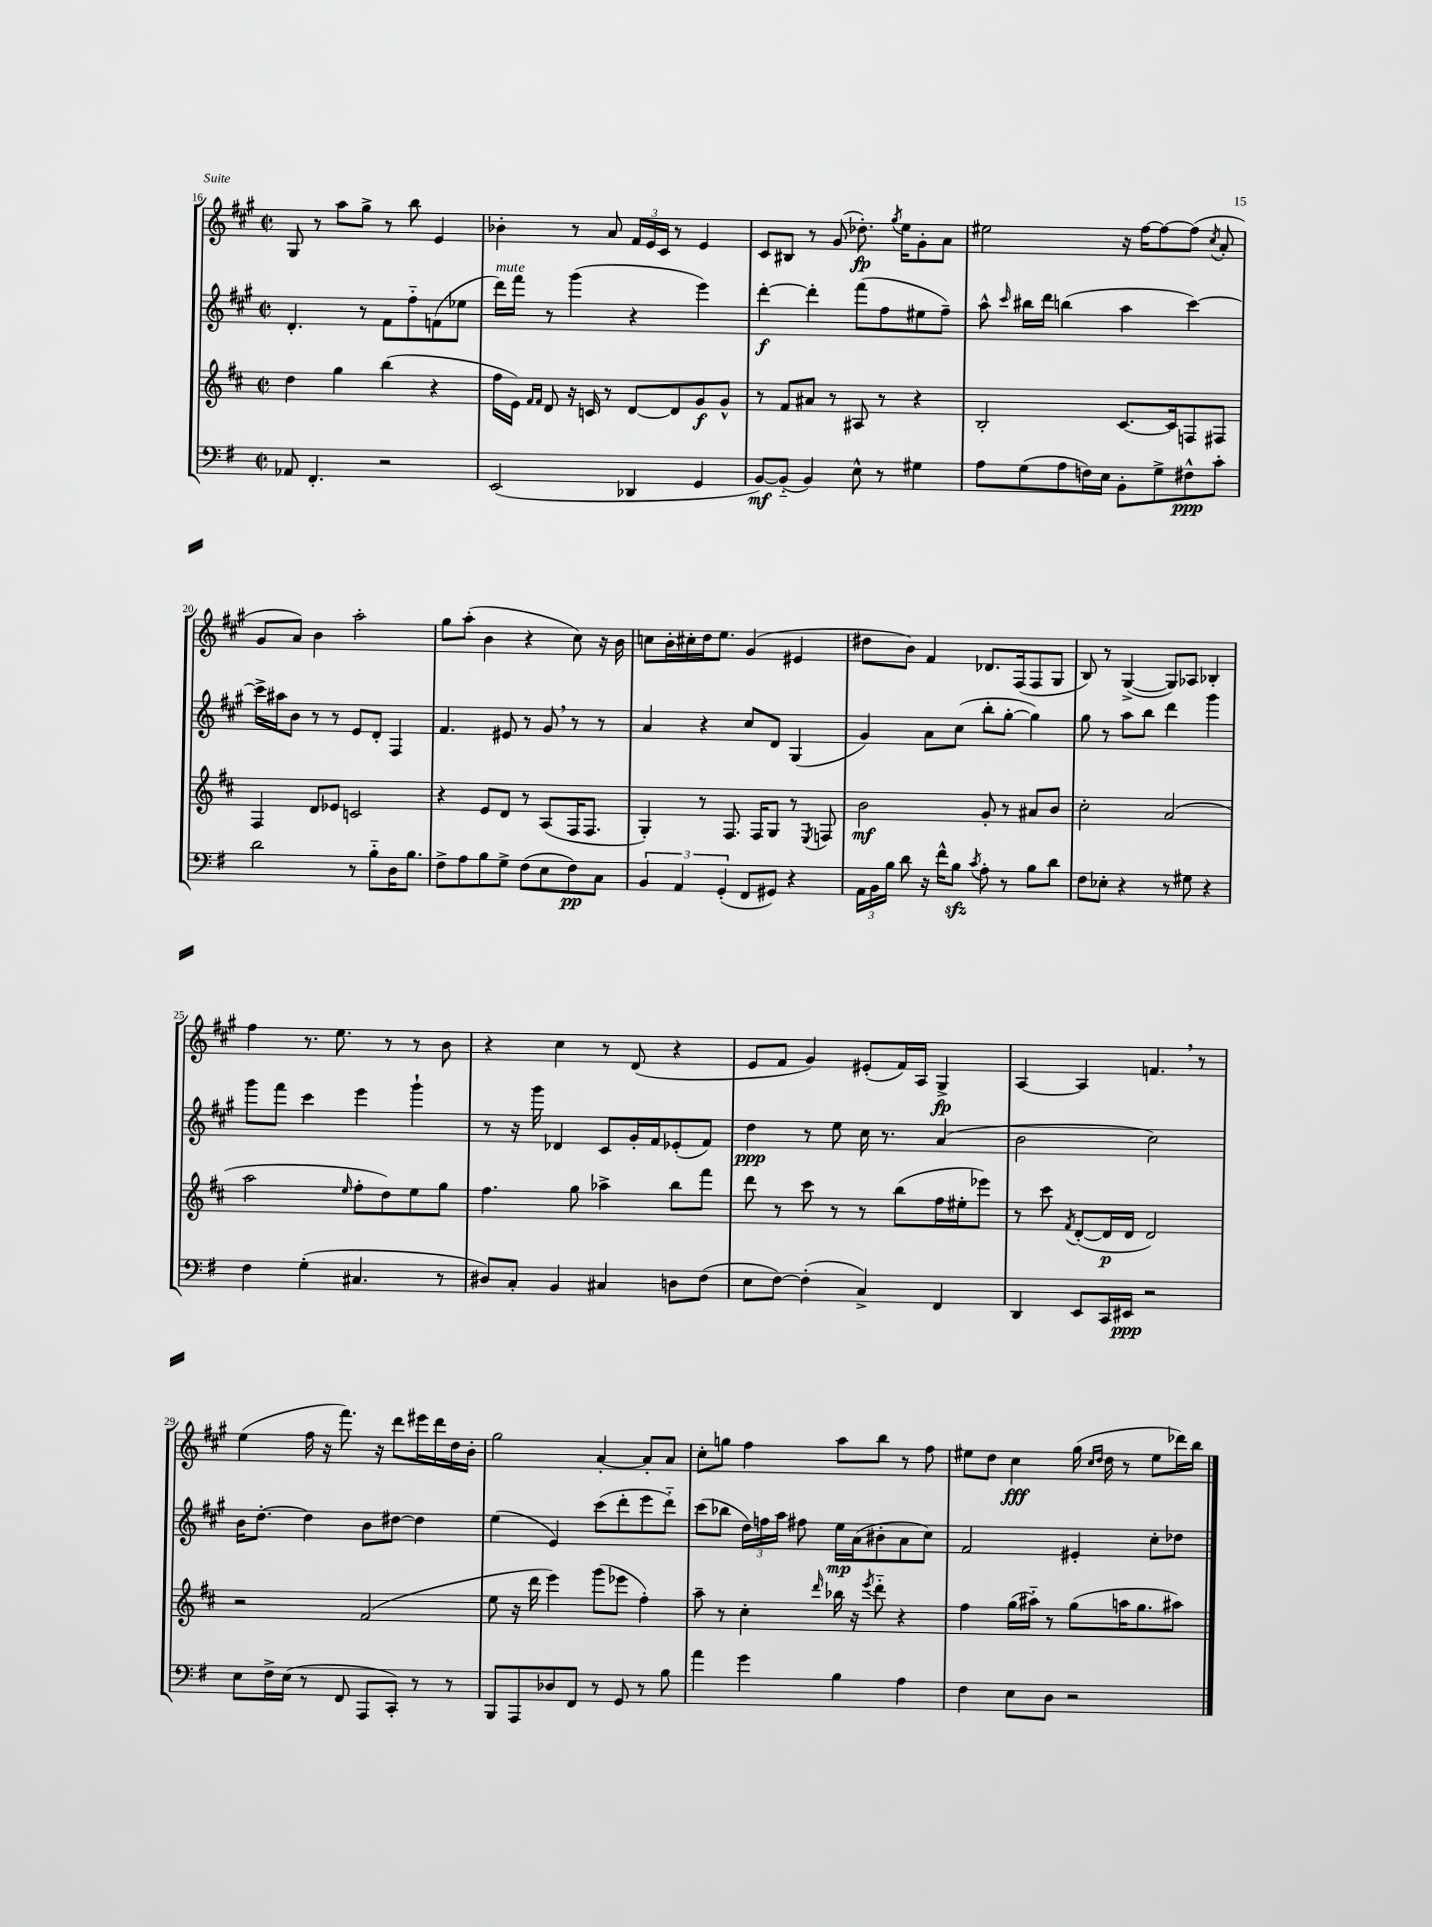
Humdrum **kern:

**kern	**dynam	**kern	**dynam	**kern	**dynam	**kern	**dynam
*part4	*part4	*part3	*part3	*part2	*part2	*part1	*part1
*staff4	*staff4	*staff3	*staff3	*staff2	*staff2	*staff1	*staff1
*clefF4	*	*clefG2	*	*clefG2	*	*clefG2	*
*k[f#]	*	*k[f#c#]	*	*k[f#c#g#]	*	*k[f#c#g#]	*
*M2/2	*	*M2/2	*	*M2/2	*	*M2/2	*
*met(c|)	*	*met(c|)	*	*met(c|)	*	*met(c|)	*
=16	=16	=16	=16	=16	=16	=16	=16
8AA-X/	.	4dd\	.	4.d'/	.	8G#/	.
4.FF#'/	.	.	.	.	.	8r	.
.	.	4gg\	.	.	.	8aa\L	.
.	.	.	.	8r	.	8gg#^\J	.
2r	.	(4bb\	.	8f#\L	.	8r	.
.	.	.	.	8ff#\	.	8bb\	.
.	.	4r	.	(8fn\	.	4e/	.
.	.	.	.	8ee-X\J	.	.	.
=17	=17	=17	=17	=17	=17	=17	=17
!	!	!	!	!LO:TX:a:i:t=mute	!	!	!
(2EE/	.	16ff#\LL	.	16ddd\LL)	.	4b-X'\	.
.	.	16e\JJ)	.	16fff#\JJ	.	.	.
.	.	16qqf#/LL	.	.	.	.	.
.	.	16qqf#/JJ	.	.	.	.	.
.	.	8d/	.	8r	.	.	.
.	.	16r	.	(4ggg#\	.	8r	.
.	.	16cn/	.	.	.	.	.
.	.	8r	.	.	.	8a/	.
4DD-X/	.	[8d/L	.	4r	.	24f#/LL	.
.	.	.	.	.	.	24e/	.
.	.	.	.	.	.	24c#/JJ	.
.	.	8d/]	.	.	.	8r	.
4GG/	.	8g/	f	4eee\)	.	4e/	.
.	.	8g^^/J	.	.	.	.	.
=18	=18	=18	=18	=18	=18	=18	=18
[8BB/L)	mf	8r	.	[4ddd'\	f	8c#/L	.
(8BB/J]	.	8f#/L	.	.	.	8B#X/J	.
4BB/)	.	8a#X/J	.	4ddd'\]	.	8r	.
.	.	8r	.	.	.	(8g#/	.
8E^^\	.	8A#X/	.	(8fff#\L	.	8.dd-X'\)	fp
8r	.	8r	.	8ff#\	.	.	.
.	.	.	.	.	.	8qgg#/	.
.	.	.	.	.	.	16ee\KL	.
4G#X\	.	4r	.	8ee#X\	.	8g#'\	.
.	.	.	.	8ff#~\J)	.	8a\J	.
=19	=19	=19	=19	=19	=19	=19	=19
8A\L	.	2B'/	.	8aa^^\	.	2ee#X\	.
.	.	.	.	16qqccc#/	.	.	.
(8G\	.	.	.	16bb#X\LL	.	.	.
.	.	.	.	16ddd\JJ	.	.	.
8A\	.	.	.	(4bbn\	.	.	.
16Fn\L)	.	.	.	.	.	.	.
16E\JJ	.	.	.	.	.	.	.
8BB'\L	.	[8.c#/L	.	4aa\	.	16r	.
.	.	.	.	.	.	[16ff#\KL	.
8G^\	.	.	.	.	.	8ff#\_	.
.	.	16c#/k]	.	.	.	.	.
8F#X^^\	ppp	8Fn/	.	[4ccc#\)	.	(8ff#\J]	.
.	.	.	.	.	.	8qcc#/	.
8c'\J	.	8F#X/J	.	.	.	8a'/	.
!!LO:LB:g=z
=20	=20	=20	=20	=20	=20	=20	=20
2d\	.	4F#/	.	16ccc#^\LL]	.	8g#/L	.
.	.	.	.	16aa#X\J	.	.	.
.	.	.	.	8b\J	.	8a/J)	.
.	.	8d/L	.	8r	.	4b\	.
.	.	8e-X/J	.	8r	.	.	.
8r	.	2cn/	.	8e/L	.	2aa'\	.
8B\L	.	.	.	8d'/J	.	.	.
16D\K	.	.	.	4F#/	.	.	.
8.B\J	.	.	.	.	.	.	.
=21	=21	=21	=21	=21	=21	=21	=21
8F#^\L	.	4r	.	4.f#/	.	8gg#\L	.
8A\	.	.	.	.	.	(8aa'\J	.
8B\	.	8e/L	.	.	.	4b\	.
8G^\J	.	8d/J	.	8e#X/	.	.	.
(8F#\L	.	8r	.	8r	.	4r	.
8E\	.	(8A/L	.	8g#,/	.	.	.
8F#\)	pp	16F#/K	.	8r	.	8cc#\)	.
.	.	8.F#/J	.	.	.	.	.
8C\J	.	.	.	8r	.	16r	.
.	.	.	.	.	.	16b\	.
=22	=22	=22	=22	=22	=22	=22	=22
6BB/	.	4G'/)	.	4a/	.	8ccn\L	.
.	.	.	.	.	.	16b'\L	.
6AA/	.	.	.	.	.	.	.
.	.	.	.	.	.	16cc#X'\	.
.	.	8r	.	4r	.	16dd\J	.
.	.	.	.	.	.	8.ee\J	.
(6GG'/	.	.	.	.	.	.	.
.	.	8.F#/	.	.	.	.	.
8FF#/L	.	.	.	8cc#/L	.	(4g#/	.
.	.	16F#/KL	.	.	.	.	.
8GG#X/J)	.	8G/J	.	8d/J	.	.	.
4r	.	8r	.	(4G#/	.	4e#X/	.
.	.	8qE/	.	.	.	.	.
.	.	8Fn/	.	.	.	.	.
=23	=23	=23	=23	=23	=23	=23	=23
24AA\LL	.	2b\	mf	4g#/)	.	8dd#X\L	.
24BB\	.	.	.	.	.	.	.
24B\JJ	.	.	.	.	.	.	.
8d\	.	.	.	.	.	8b\J)	.
16r	.	.	.	8a\L	.	4f#/	.
16f#^^\KL	.	.	.	.	.	.	.
8Bzz\J	.	.	.	(8cc#\J	.	.	.
8qc/	.	.	.	.	.	.	.
8A'\	.	8g'/	.	8bb'\L	.	8.d-X/L	.
8r	.	8r	.	[8gg#'\J	.	.	.
.	.	.	.	.	.	(16F#/k	.
8B\L	.	8a#X/L	.	4gg#\])	.	8F#/	.
8d\J	.	8b/J	.	.	.	8G#/J	.
=24	=24	=24	=24	=24	=24	=24	=24
8F#\L	.	2cc#'\	.	8gg#\	.	8B/)	.
8E-X'\J	.	.	.	8r	.	8r	.
4r	.	.	.	8aa\L	.	([4G#^/	.
.	.	.	.	8bb\J	.	.	.
8r	.	(2a/	.	4ddd\	.	8G#/L])	.
8G#X\	.	.	.	.	.	8A-X/J	.
4r	.	.	.	4ggg#\	.	4B-X'/	.
!!LO:LB:g=z
=25	=25	=25	=25	=25	=25	=25	=25
4F#\	.	2aa\	.	8ggg#\L	.	4ff#\	.
.	.	.	.	8fff#\J	.	.	.
(4G'\	.	.	.	4ccc#\	.	8.r	.
.	.	.	.	.	.	8.ee\	.
.	.	16qqee/	.	.	.	.	.
4.C#X/	.	8ff#'\L	.	4eee\	.	.	.
.	.	8dd\)	.	.	.	8r	.
.	.	8ee\	.	4ggg#`\	.	8r	.
8r	.	8gg\J	.	.	.	8b\	.
=26	=26	=26	=26	=26	=26	=26	=26
8D#X/L)	.	4.ff#\	.	8r	.	4r	.
8C'/J	.	.	.	16r	.	.	.
.	.	.	.	16ggg#\	.	.	.
4BB/	.	.	.	4d-X/	.	4cc#\	.
.	.	8gg\	.	.	.	.	.
4C#X/	.	4aa-X^\	.	8c#/L	.	8r	.
.	.	.	.	16g#'/L	.	(8d/	.
.	.	.	.	16f#/J	.	.	.
8Dn\L	.	8bb\L	.	(8e-X'/	.	4r	.
(8F#\J	.	8fff#\J	.	8f#/J)	.	.	.
=27	=27	=27	=27	=27	=27	=27	=27
8E\L	.	8ddd\	.	4dd\	ppp	8e/L	.
[8F#\J)	.	8r	.	.	.	8f#/J	.
(4F#'\]	.	8ccc#\	.	8r	.	4g#/)	.
.	.	8r	.	8ee\	.	.	.
4C^/)	.	8r	.	16cc#\	.	(8e#X'/L	.
.	.	.	.	8.r	.	.	.
.	.	(8bb\L	.	.	.	16f#/L)	.
.	.	.	.	.	.	16A/JJ	.
4FF#/	.	16ff#\L	.	(4a/	.	4G#^/	fp
.	.	16ee#X'\J	.	.	.	.	.
.	.	8eee-X\J)	.	.	.	.	.
=28	=28	=28	=28	=28	=28	=28	=28
4DD/	.	8r	.	2b\	.	[4A/	.
.	.	8ccc#\	.	.	.	.	.
.	.	8qf#/	.	.	.	.	.
8EE/L	.	([8d'/L	.	.	.	4A/]	.
16CC/L	.	16d/L]	p	.	.	.	.
16EE#X/JJ	ppp	16d/JJ	.	.	.	.	.
2r	.	2d/)	.	2cc#\)	.	4.fn,/	.
.	.	.	.	.	.	8r	.
!!LO:LB:g=z
=29	=29	=29	=29	=29	=29	=29	=29
8E\L	.	2r	.	16b\KL	.	(4ee\	.
.	.	.	.	[8.dd'\J	.	.	.
16F#^\L	.	.	.	.	.	.	.
(16E\JJ	.	.	.	.	.	.	.
8r	.	.	.	4dd\]	.	16ff#\	.
.	.	.	.	.	.	16r	.
8FF#/	.	.	.	.	.	8.fff#\)	.
8AAA/L	.	(2f#/	.	8b\L	.	.	.
.	.	.	.	.	.	16r	.
8CC'/J)	.	.	.	[8dd#X\J	.	8ddd\L	.
8r	.	.	.	4dd#\]	.	16eee#X\L	.
.	.	.	.	.	.	16ddd\	.
8r	.	.	.	.	.	16dd\	.
.	.	.	.	.	.	16b'\JJ	.
=30	=30	=30	=30	=30	=30	=30	=30
8BBB/L	.	8ee\	.	(4ee\	.	2gg#\	.
8AAA/	.	16r	.	.	.	.	.
.	.	16ddd\	.	.	.	.	.
8D-X/	.	4eee\)	.	4e/)	.	.	.
8FF#/J	.	.	.	.	.	.	.
8r	.	(8ggg\L	.	(8ccc#\L	.	[4a'/	.
8GG/	.	8eee-X\J	.	8ddd'\	.	.	.
8r	.	4ff#'\)	.	8eee\	.	8a'/L]	.
8B\	.	.	.	8ddd\J)	.	8a/J	.
=31	=31	=31	=31	=31	=31	=31	=31
4a\	.	8aa~\	.	(8ccc#\L	.	8cc#'\L	.
.	.	8r	.	8bb-X\J	.	8ggn\J	.
4g\	.	4cc#'\	.	24dd\LL)	.	4ff#\	.
.	.	.	.	24ffn\	.	.	.
.	.	.	.	24aa\JJ	.	.	.
.	.	.	.	8ff#X\	.	.	.
.	.	16qqddd/	.	.	.	.	.
4B\	.	16bb-X\	.	16ee\LL	mp	8aa\L	.
.	.	16r	.	(16a\J	.	.	.
.	.	8qeee/	.	.	.	.	.
.	.	8ddd\	.	8b#X'\	.	8bb\J	.
4A\	.	4r	.	8a\	.	8r	.
.	.	.	.	8cc#\J)	.	8ff#\	.
=32	=32	=32	=32	=32	=32	=32	=32
4F#\	.	4ff#\	.	2f#/	.	8ee#X\L	.
.	.	.	.	.	.	8dd\J	.
8E\L	.	(16gg\LL	.	.	.	4cc#\	fff
.	.	16aa#X\JJ)	.	.	.	.	.
8D\J	.	8r	.	.	.	.	.
2r	.	(8gg\L	.	4e#X'/	.	(16gg#\	.
.	.	.	.	.	.	16qqcc#/LL	.
.	.	.	.	.	.	16qqdd/JJ	.
.	.	.	.	.	.	16dd\	.
.	.	16aan\K	.	.	.	8r	.
.	.	8.gg\	.	.	.	.	.
.	.	.	.	8cc#'\L	.	8ee#\L	.
.	.	8aa#X\J)	.	8dd-X\J	.	16ddd-X\L)	.
.	.	.	.	.	.	16bb\JJ	.
==	==	==	==	==	==	==	==
*-	*-	*-	*-	*-	*-	*-	*-
